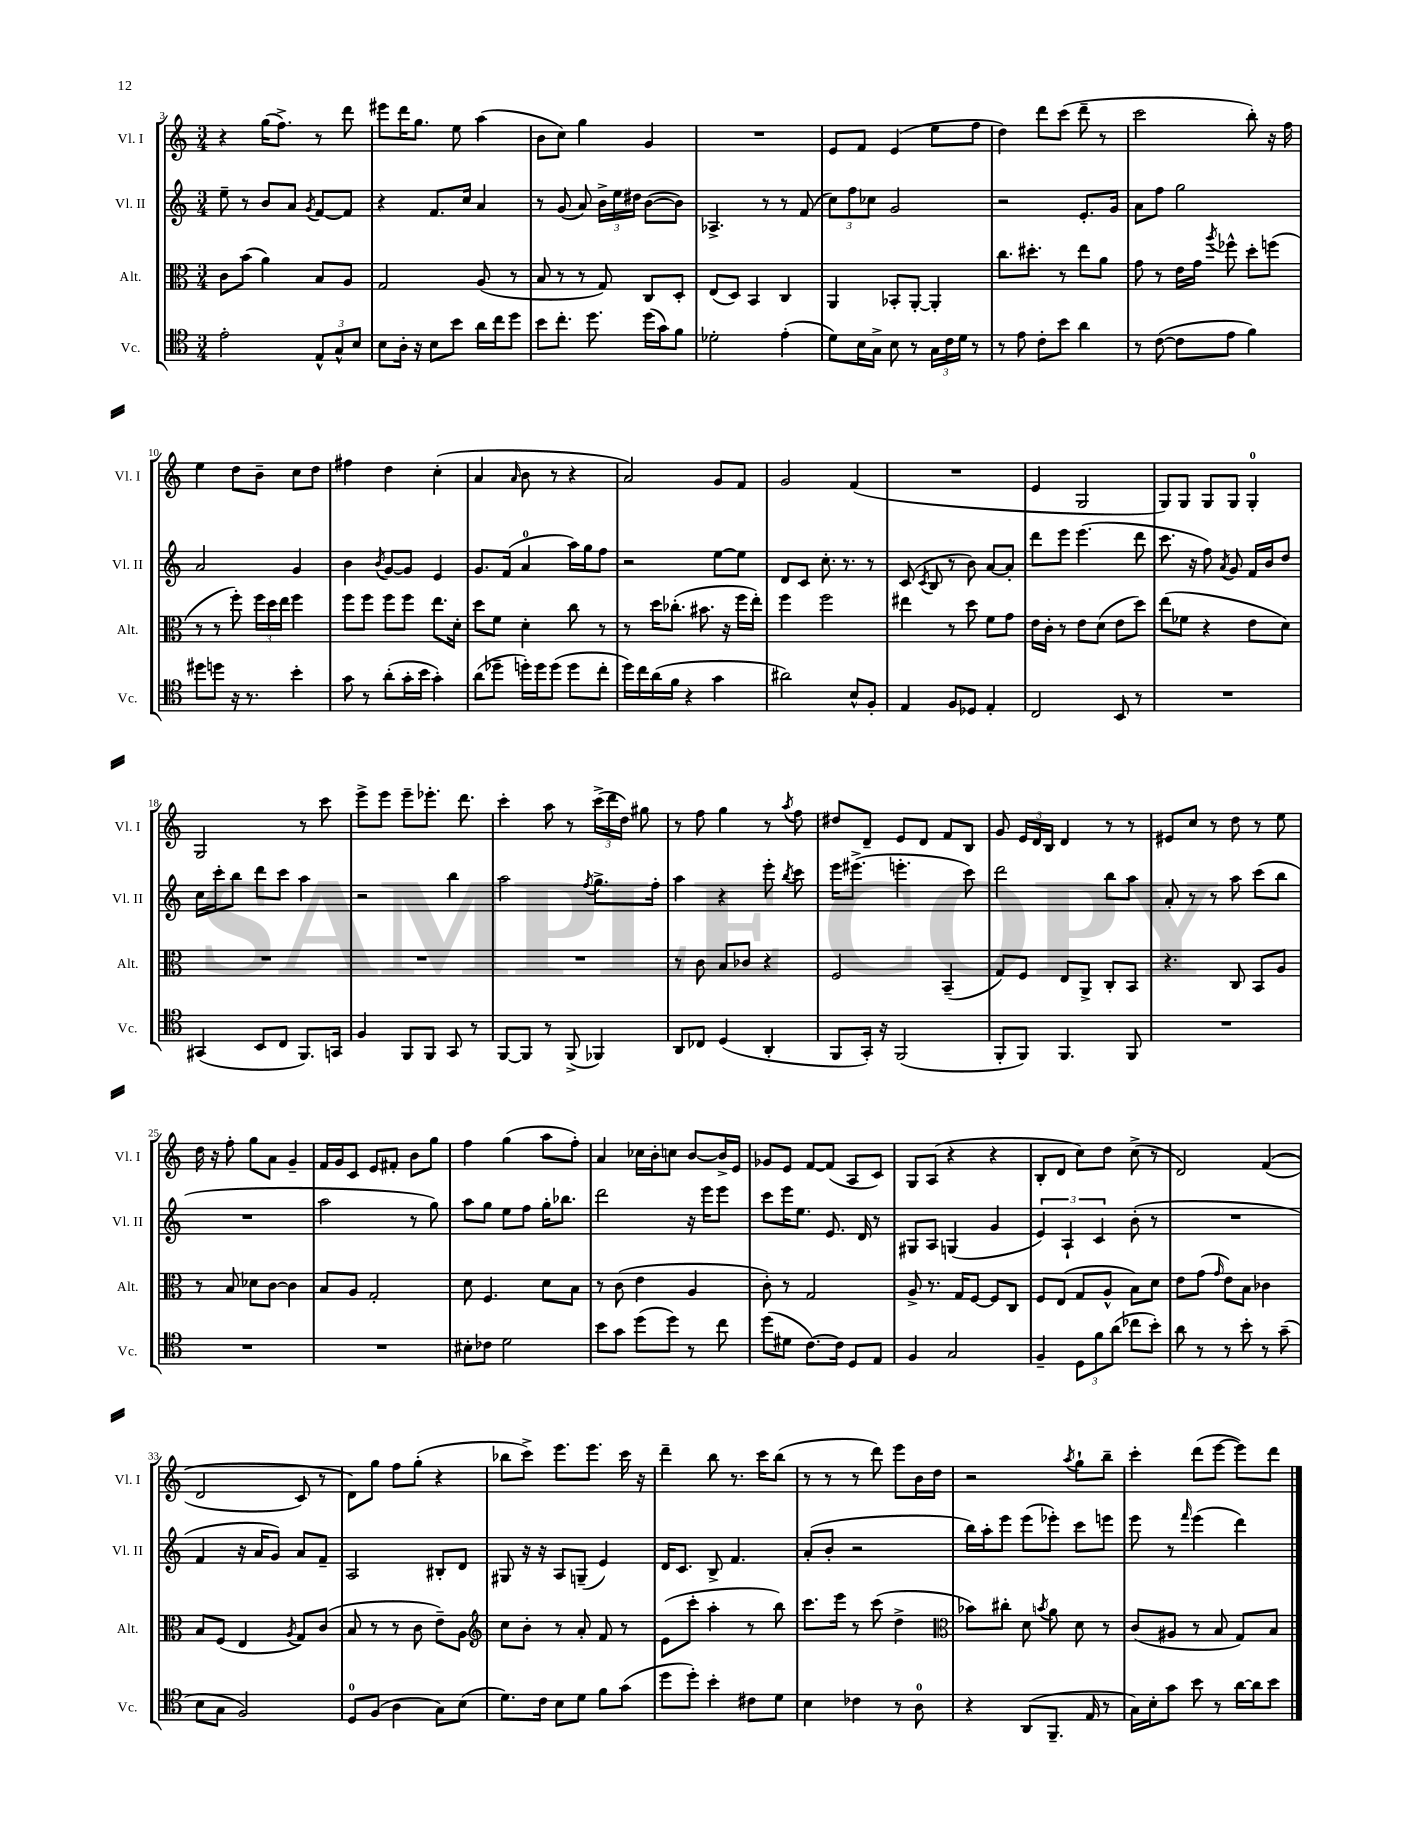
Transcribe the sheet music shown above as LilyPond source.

<<
\new StaffGroup <<
\new Staff = "s0" \with { instrumentName = "Vl. I" shortInstrumentName = "Vl. I" } {
    \clef treble \key c \major \numericTimeSignature \time 3/4
    \autoBeamOff r4 g''16[( f''8.]->) r8 d'''8 |
    eis'''8[ d'''16 g''8.] e''8 a''4( |
    b'8[ c''8]) g''4 g'4 |
    R2. |
    e'8[ f'8] e'4( e''8[ f''8] |
    d''4) d'''8[ c'''8]( d'''8-- r8 |
    c'''2 b''8-.) r16 f''16 |
    e''4 d''8[ b'8]-- c''8[ d''8] |
    fis''4 d''4 c''4-.( |
    a'4 \grace { a'16 } b'8 r8 r4 |
    a'2) g'8[ f'8] |
    g'2 f'4( |
    R2. |
    e'4 g2 |
    g8[) g8] g8[ g8] g4-0-. |
    g2 r8 c'''8 |
    e'''8[-> e'''8] e'''8[-- ees'''8.]-. d'''8. |
    c'''4-. a''8 r8 \tuplet 3/2 { c'''16[->( d'''16 d''16]) } gis''8 |
    r8 f''8 g''4 r8 \acciaccatura { a''8 } f''8 |
    dis''8[ d'8]-- e'8[ d'8] f'8[ b8] |
    g'8 \tuplet 3/2 { e'16[ d'16 b16] } d'4 r8 r8 |
    eis'8[ c''8] r8 d''8 r8 e''8 |
    d''16 r16 f''8-. g''8[ a'8] g'4-- |
    f'16[ g'16 c'8] e'8[ fis'8]-. b'8[ g''8] |
    f''4 g''4( a''8[ f''8]-.) |
    a'4 ces''16[ b'16-. c''8] b'8[~ b'16-> e'16] |
    ges'8[ e'8] f'8[~ f'8]( a8[ c'8]) |
    g8[ a8]( r4 r4 |
    b8[-. d'8] c''8[) d''8] c''8->( r8 |
    d'2) f'4(\( |
    d'2 c'8) r8 |
    d'8[\) g''8] f''8[ g''8]-.( r4 |
    bes''8[ c'''8]->) e'''8.[ e'''8.] c'''16 r16 |
    d'''4-- b''8 r8. c'''16[ b''8]( |
    r8 r8 r8 d'''8) e'''8[ b'16 d''16] |
    r2 \acciaccatura { a''8 } g''8[-! b''8]-- |
    c'''4-. d'''8[( e'''8]~ e'''8[) d'''8] \bar "|." |
}
\new Staff = "s1" \with { instrumentName = "Vl. II" shortInstrumentName = "Vl. II" } {
    \clef treble \key c \major \numericTimeSignature \time 3/4
    \autoBeamOff e''8-- r8 b'8[ a'8] \acciaccatura { g'8 } f'8[~ f'8] |
    r4 f'8.[ c''16] a'4 |
    r8 g'8( a'8) \tuplet 3/2 { b'16[-> e''16 dis''16] } b'8[~( b'8]) |
    aes4.-> r8 r8 f'8( |
    \tuplet 3/2 { c''8[) f''8 ces''8] } g'2 |
    r2 e'8.[-. g'16] |
    a'8[ f''8] g''2 |
    a'2 g'4 |
    b'4 \acciaccatura { b'8 } g'8[~ g'8] e'4 |
    g'8.[ f'16]( a'4-0 a''16[) g''16 f''8] |
    r2 e''8[~ e''8] |
    d'8[ c'8] c''8.-. r8. r8 |
    c'8( \acciaccatura { c'8 } b8 r8 b'8) a'8[~ a'8]-. |
    d'''8[ e'''8] e'''4.( d'''8 |
    c'''8. r16 f''8) \acciaccatura { a'8 } g'8 f'16[ b'16 d''8] |
    c''16[ c'''16-. b''8] d'''8[ c'''8] a''4 |
    r2 b''4 |
    a''2 \acciaccatura { f''8 } g''8.[-> f''16]-. |
    a''4 r4 e'''8-. \acciaccatura { b''8 } c'''8 |
    e'''16[ eis'''8.]->( e'''4.-. c'''8) |
    d'''2 b''8[ a''8] |
    a'8-. r8 r8 a''8 c'''8[( b''8] |
    R2. |
    a''2 r8 g''8) |
    a''8[ g''8] e''8[ f''8] g''16[-. bes''8.] |
    d'''2 r16 e'''16[ e'''8] |
    c'''8[ e'''16 e''8.] e'8. d'16 r8 |
    gis8[ a8] g4( g'4 |
    \tuplet 3/2 { e'4) a4-! c'4 } b'8-.( r8 |
    R2. |
    f'4 r16 a'16[ g'8]) a'8[ f'8]-- |
    a2 bis8[-. d'8] |
    gis8 r16 r16 a8[ g8]--( e'4) |
    d'16[ c'8.] b8-> f'4. |
    a'8[-.( b'8]-. r2 |
    b''16[) a''16-. e'''8] e'''8[( ees'''8]-.) c'''8[ e'''8] |
    e'''8 r8 \grace { f'''16 } e'''4( d'''4) \bar "|." |
}
\new Staff = "s2" \with { instrumentName = "Alt." shortInstrumentName = "Alt." } {
    \clef alto \key c \major \numericTimeSignature \time 3/4
    \autoBeamOff c'8[ b'8]( a'4) b8[ a8] |
    g2 a8( r8 |
    b8 r8 r8 g8) c8[ d8]-. |
    e8[( d8]) b,4 c4 |
    a,4 bes,8[-. a,8]~-. a,4-. |
    c''8.[ dis''8.]-. r8 e''8[ a'8] |
    g'8 r8 e'16[ g'16] \acciaccatura { a''8 } fes''8-^ d''8[-. f''8]( |
    r8 r8 f''8-.) \tuplet 3/2 { f''16[ d''16 e''16] } f''4 |
    f''8[ f''8] f''8[ f''8] e''8.[ d'16]-. |
    d''8[ f'8] d'4-. c''8 r8 |
    r8 d''16[ ces''8.]-.( bis'8. r16 f''16[ e''16]-.) |
    f''4 f''2 |
    eis''4 r8 d''8 f'8[ g'8] |
    e'16[ c'16]-. r8 e'8[ d'8]( e'8[ d''8]) |
    e''8[( fes'8] r4 e'8[ d'8]) |
    R2. |
    R2. |
    R2. |
    r8 c'8 b8[ ces'8] r4 |
    f2 b,4--( |
    g8[) f8] e8[ a,8]-> c8[-. b,8] |
    r4. c8 b,8[ a8] |
    r8 b8 des'8[ c'8]~ c'4 |
    b8[ a8] g2-. |
    d'8 f4. d'8[ b8] |
    r8 c'8( e'4 a4 |
    c'8-.) r8 g2 |
    a8-> r8. g16[ f8]~ f8[ c8] |
    f8[ e8]( g8[ a8]-^ b8[) d'8] |
    e'8[ g'8]( \grace { g'16 } e'8[) b8] ces'4 |
    b8[ f8]( e4 \acciaccatura { a8 } g8[) c'8]( |
    b8 r8 r8 c'8 e'8[--) a8] |
    \clef treble c''8[ b'8]-. r8 a'8-. f'8 r8 |
    e'8[( c'''8]-. a''4-. r8 b''8) |
    c'''8.[ e'''16] r8 c'''8( d''4-> |
    \clef alto bes'8[) cis''8]-. d'8 \acciaccatura { b'8 } a'8 d'8 r8 |
    c'8[( ais8] r8 b8 g8[) b8] \bar "|." |
}
\new Staff = "s3" \with { instrumentName = "Vc." shortInstrumentName = "Vc." } {
    \clef tenor \key c \major \numericTimeSignature \time 3/4
    \autoBeamOff e'2-. \tuplet 3/2 { e8[-^ g8-^ b8] } |
    b8[ a16]-. r16 b8[ b'8] a'16[ c''16 d''8] |
    b'8[ c''8.]-. d''8. d''16[( g'16) f'8] |
    des'2-. e'4-.( |
    d'8[) b16 g16]-> b8 r8 \tuplet 3/2 { g16[ c'16 d'16] } r8 |
    r8 e'8 c'8[-. b'8] a'4 |
    r8 c'8~( c'8[ e'8] f'4) |
    dis''8[ d''8] r16 r8. b'4-. |
    g'8 r8 a'8[-.( g'16-. b'16] g'4-.) |
    a'8[( des''8]-- d''16[-.) d''16 d''8]( d''8[ c''8]-. |
    d''16[) c''16 a'16( f'16] r4 g'4 |
    ais'2) b8[-^ f8]-. |
    e4 f8[ des8] e4-. |
    c2 b,8 r8 |
    R2. |
    gis,4( b,8[ c8] f,8.[) g,16] |
    f4 f,8[ f,8] g,8 r8 |
    f,8[~ f,8] r8 f,8->( fes,4) |
    a,8[ ces8] d4( a,4-. |
    f,8[ g,16]-.) r16 f,2( |
    f,8[-. f,8]) f,4. f,8 |
    R2. |
    R2. |
    R2. |
    bis8[-. ces'8] d'2 |
    b'8[ g'8] d''8[( d''8]) r8 c''8 |
    d''8[( dis'8] c'8.[~) c'16] d8[ e8] |
    f4 g2 |
    f4-- \tuplet 3/2 { d8[ f'8 a'8]( } ces''8[ b'8]-.) |
    a'8 r8 r8 b'8-. r8 g'8--( |
    b8[ g8] f2) |
    d8[-0 f8]( a4 g8[) b8]( |
    d'8.[) c'16] b8[ d'8] f'8[ g'8]( |
    d''8[ d''8]-.) b'4-. cis'8[ d'8] |
    b4 ces'4 r8 a8-0 |
    r4 a,8[( f,8.]-- e16 r8 |
    g16[) b16-. g'8] b'8 r8 a'16[~ a'16 b'8] \bar "|." |
}
>>
>>
\layout { \context { \Score currentBarNumber = #3 } }
